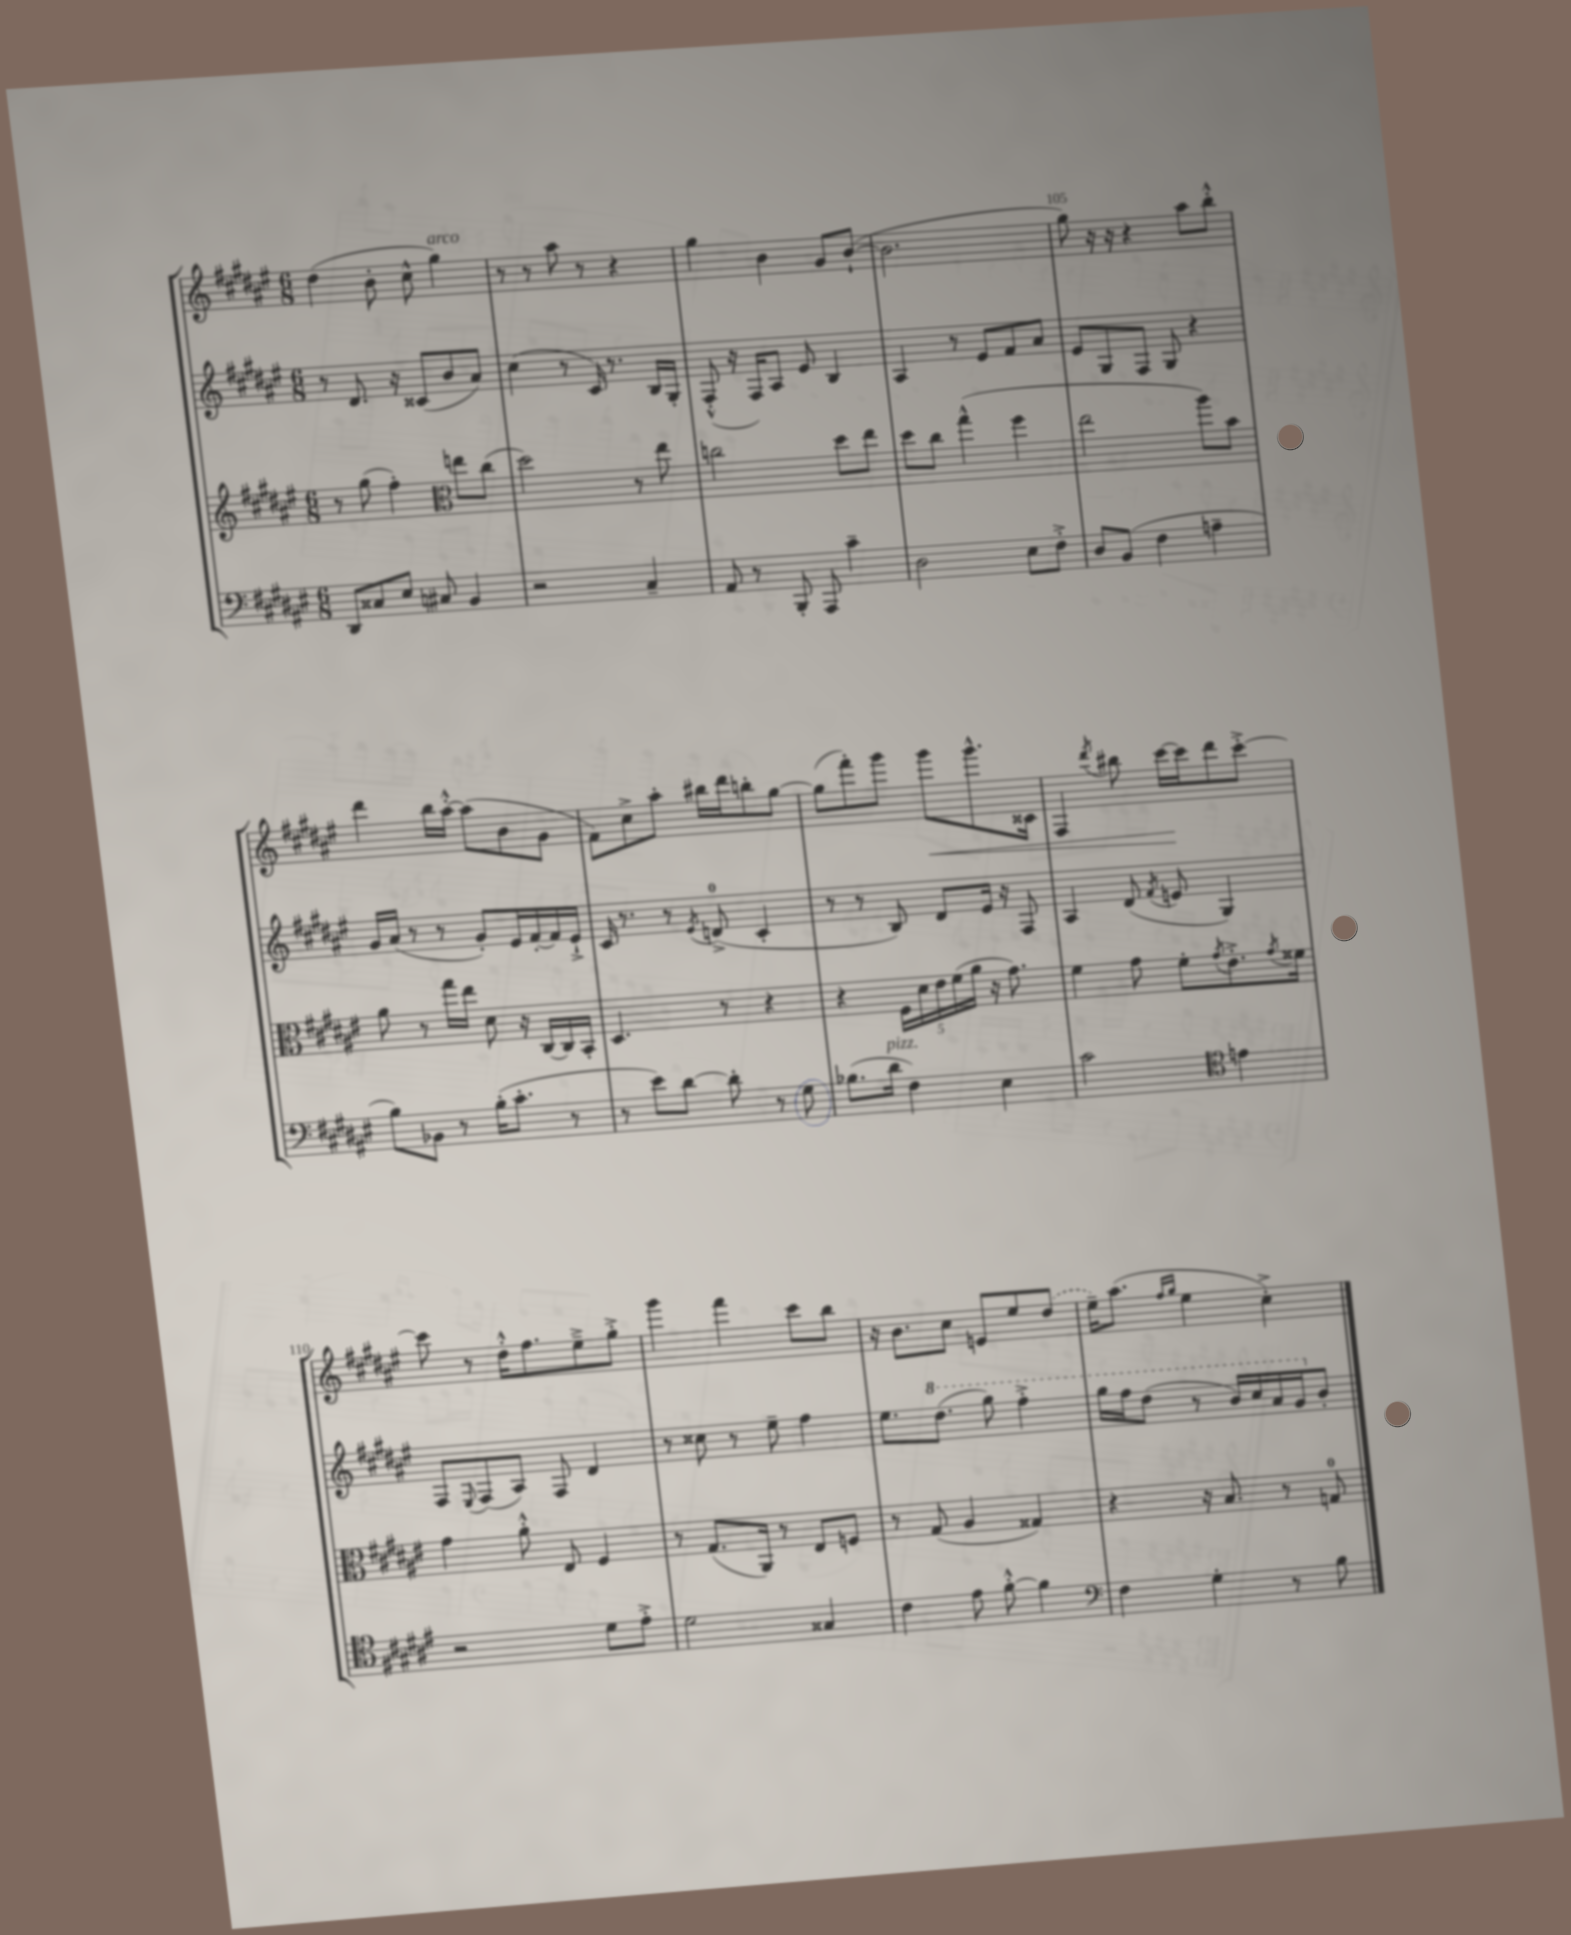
<<
\new StaffGroup <<
\new Staff = "s0" {
    \clef treble \key fis \major \numericTimeSignature \time 6/8
    dis''4( b'8-. cis''8-^ gis''4^\markup { \italic "arco" }) |
    r8 r8 ais''8 r8 r4 |
    gis''4 b'4 gis'8 b'8~-!( |
    b'2. |
    gis''8) r16 r16 r4 ais''8 b''8-.-^ |
    dis'''4 b''16 ais''16~-.-^ ais''8( b'8 gis'8 |
    fis'8) cis''8-> ais''8-. bis''16 dis'''16 b''8-. gis''8~ |
    gis''8( fis'''8-.) gis'''8 gis'''8\< gis'''8.-^ cisis'16 |
    fis4 \acciaccatura { dis'''8 } bis''8 cis'''16~\! cis'''16 dis'''8 cis'''8~-.-> |
    cis'''8 r8 dis''16-.-^ fis''8. eis''8---> gis''8-.-> |
    gis'''4 fis'''4 cis'''8 b''8 |
    r16 b'8. cis''8 e'8 eis''8 \once \slurDashed dis''8( |
    eis''16--) ais''8.( \grace { fis''16 gis''16 } eis''4 cis''4-.->) \bar "|." |
}
\new Staff = "s1" {
    \clef treble \key fis \major \numericTimeSignature \time 6/8
    r8 dis'8. r16 cisis'8( b'8 ais'8) |
    cis''4( r8 cis'16) r8. b16 gis16-. |
    fis8-.-^( r16 fis16) ais8 eis'8 b4 |
    ais4 r8 eis'8 fis'8 ais'8 |
    eis'8 gis8 fis8 gis8 r4 |
    gis'16 ais'16( r8 r8 gis'8-.) eis'16 fis'16~-. fis'16 eis'16-!-> |
    cis'16 r8. r8 \acciaccatura { eis'8 } d'8-0->( cis'4-. |
    r8 r8 b8) dis'8 eis'16 r16 fis8 |
    ais4 dis'8( \acciaccatura { fis'8 } e'8 gis4) |
    fis8 \appoggiatura { eis8 } fis8( ais8) fis8 dis'4 |
    r8 cisis''8 r8 eis''8-- fis''4 |
    eis''8. \ottava #1 dis'''8.( gis'''8) fis'''4-.-> |
    gis'''16 fis'''16 dis'''8( r8 b''16) cis'''16 ais''16 gis''16 \ottava #0 b'8-. \bar "|." |
}
\new Staff = "s2" {
    \clef treble \key fis \major \numericTimeSignature \time 6/8
    r8 gis''8( fis''4-.) \clef alto e''8 cis''8( |
    dis''2) r8 eis''8 |
    c''2 dis''8 eis''8 |
    dis''8 cis''8 gis''4-^( fis''4 |
    eis''2 ais''8) b'8 |
    ais'8 r8 gis''16 eis''16 dis'8 r16 cis16~ cis16 b,16-. |
    dis4. r8 r4 |
    r4 \tuplet 5/4 { fis16 dis'16 eis'16 fis'16( ais'16 } r16 gis'8.) |
    fis'4 gis'8 fis'8-. \acciaccatura { gis'8 } eis'8.-.-> \acciaccatura { gis'8 } fisis'16 |
    gis'4 ais'8-.-^ eis8 fis4 |
    r8 gis8.( ais,16) r8 eis8 f8 |
    r8 gis8( ais4 gisis4) |
    r4 r16 b8. r8 g8-0 \bar "|." |
}
\new Staff = "s3" {
    \clef bass \key fis \major \numericTimeSignature \time 6/8
    dis,8 cisis8 eis8 cis8 b,4 |
    r2 cis4-- |
    ais,8 r8 b,,8-. ais,,8 cis'4-- |
    dis2 eis8 fis8-.-> |
    dis8 b,8( fis4 a4-- |
    b8) bes,8 r8 b16-.( cis'8.-. r8 |
    r8 eis'8) dis'8~ dis'8-. r8 gis8 |
    bes8.( dis'16^\markup { \italic "pizz." } fis4) eis4 |
    cis'2 \clef tenor e'4 |
    r2 dis'8 eis'8-.-> |
    dis'2 gisis4 |
    cis'4 eis'8 fis'8~-.-^ fis'4 |
    \clef bass fis4 gis4-. r8 b8 \bar "|." |
}
>>
>>
\layout { \context { \Score currentBarNumber = #101 \override BarNumber.break-visibility = ##(#f #t #t) barNumberVisibility = #(every-nth-bar-number-visible 5) } }
